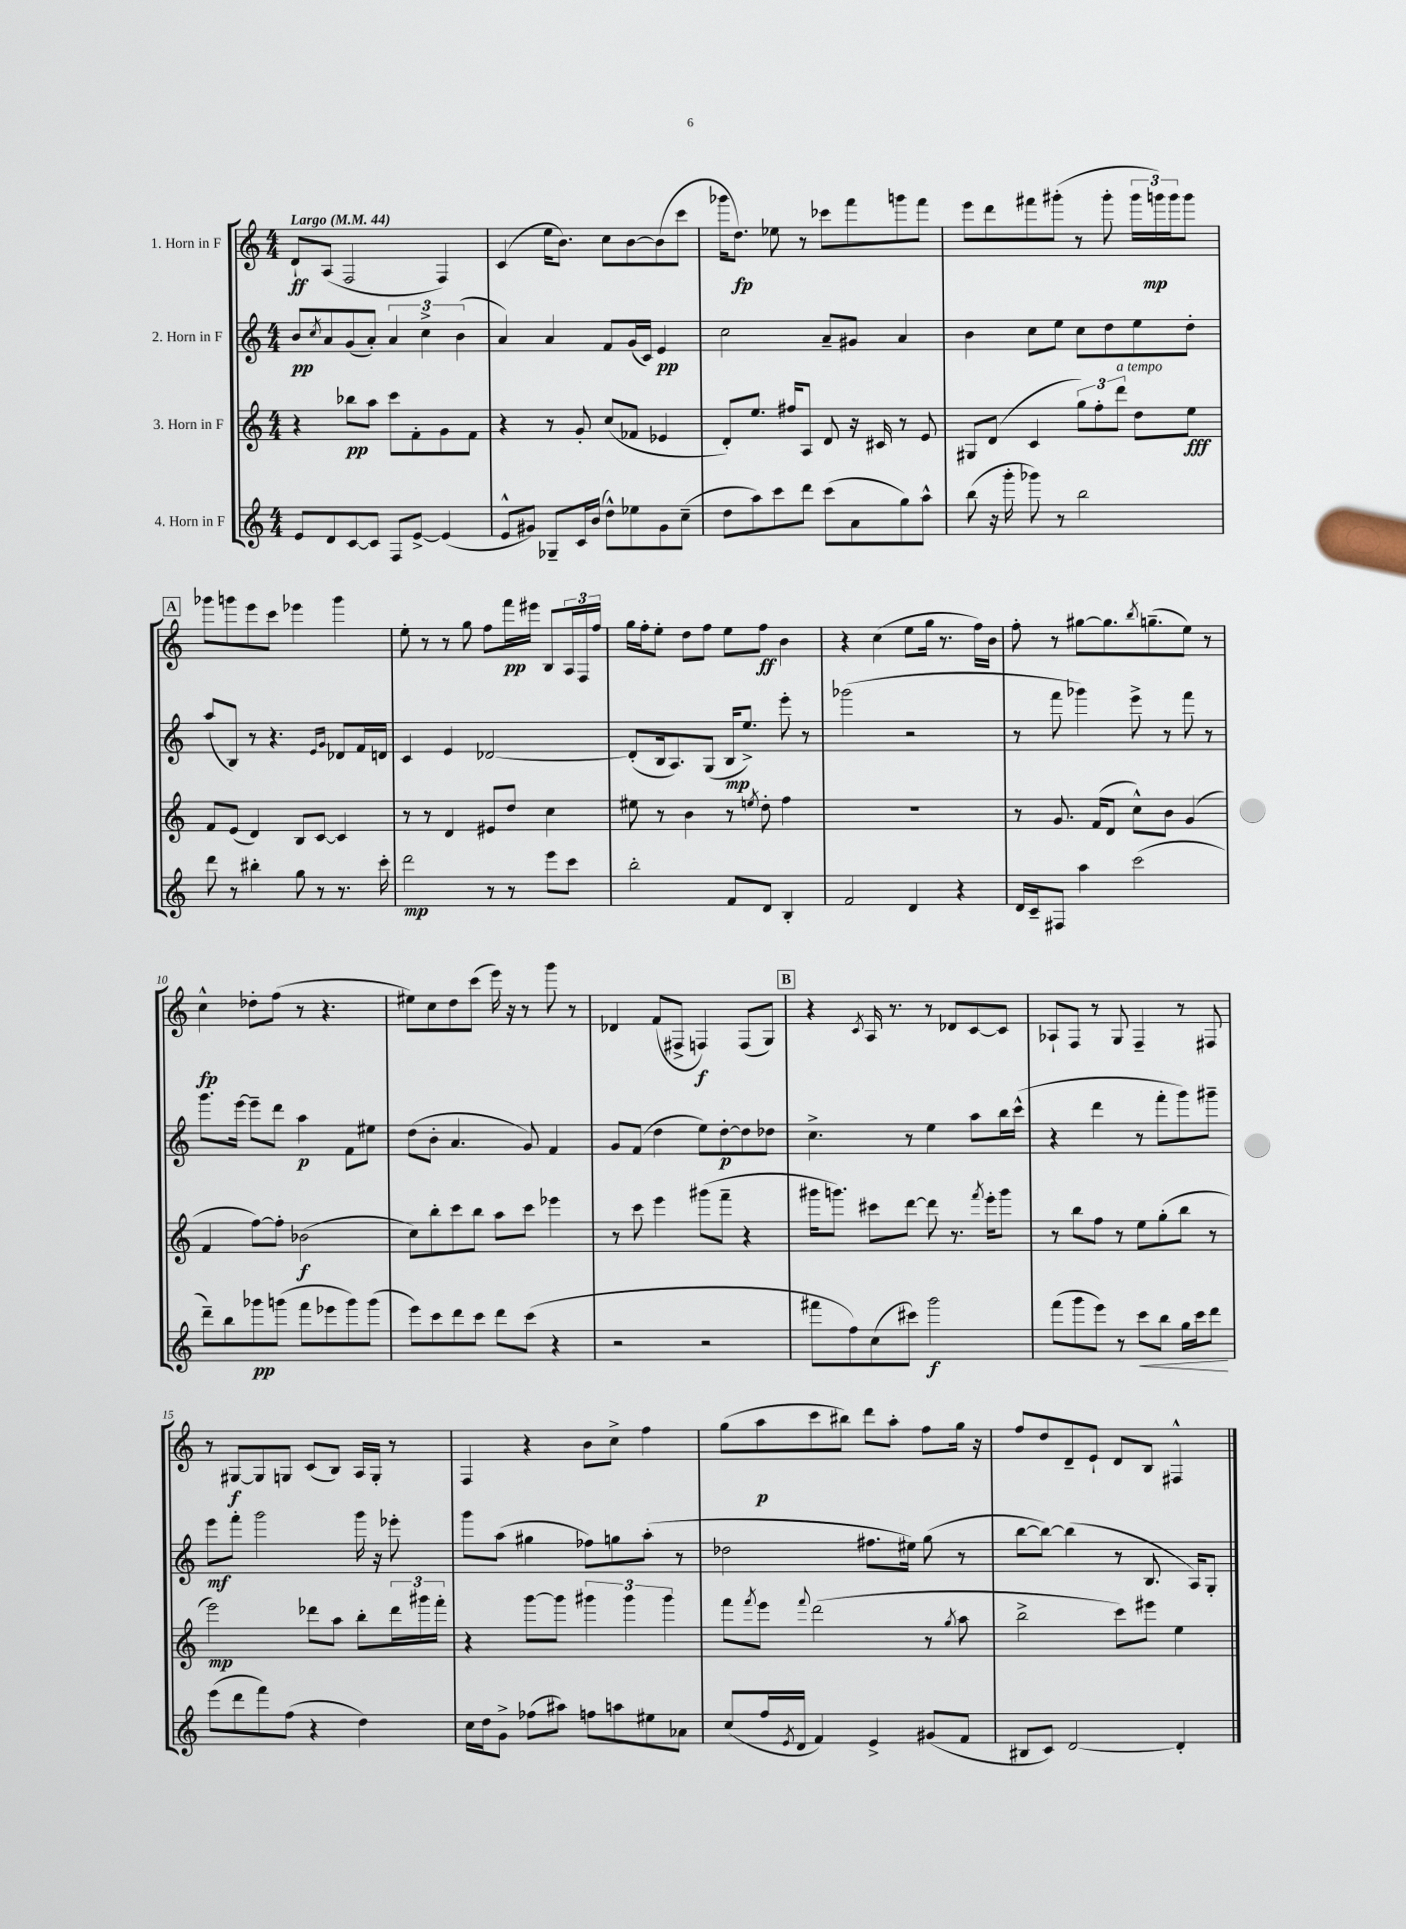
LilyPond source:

<<
\new StaffGroup <<
\new Staff = "s0" \with { instrumentName = "1. Horn in F" } {
    \clef treble \key c \major \numericTimeSignature \time 4/4 \tempo "Largo" 4 = 44
    d'8-!\ff a8( f2 f4) |
    c'4( e''16 b'8.) c''8 b'8~ b'8( c'''8 |
    ges'''16 d''8.\fp) ees''8 r8 ces'''8 f'''8 g'''8 f'''8 |
    e'''8 d'''8 fis'''8 gis'''8-.( r8 gis'''8-. \tuplet 3/2 { gis'''16 g'''16\mp) g'''16 } g'''8 |
    \mark \markup { \box "A" } ges'''8 g'''8 e'''8 c'''8 ees'''4 g'''4 |
    e''8-. r8 r8 g''8 f''8 f'''16\pp eis'''16 b8 \tuplet 3/2 { a16 f16 f''16 } |
    g''16 f''16-. e''8-. d''8 f''8 e''8 f''8\ff b'4 |
    r4 c''4( e''8 g''16 r8. f''16) b'16 |
    f''8-. r8 gis''8~ gis''8. \acciaccatura { b''8 } g''8.--( e''8) r8 |
    c''4-^\fp des''8-. f''8( r8 r4. |
    eis''8) c''8 d''8 c'''8( e'''16) r16 r8 g'''8 r8 |
    des'4 f'8( fis8-> f4\f) f8( g8) |
    \mark \markup { \box "B" } r4 \acciaccatura { c'8 } a16 r8. r8 des'8 c'8~ c'8 |
    aes8-! f8 r8 g8 f4-- r8 fis8 |
    r8 gis8~\f gis8 g8 c'8( b8) a16 g16-. r8 |
    f4 r4 b'8 c''8-> f''4 |
    g''8( a''8\p c'''8 bis''8) d'''8 a''8-. f''8 g''16 r16 |
    f''8 d''8 d'8-- e'8-! d'8 b8 fis4-^ \bar "|." |
}
\new Staff = "s1" \with { instrumentName = "2. Horn in F" } {
    \clef treble \key c \major \numericTimeSignature \time 4/4
    b'8\pp \acciaccatura { c''8 } a'8 g'8( a'8-.) \tuplet 3/2 { a'4 c''4-> b'4( } |
    a'4) a'4 f'8 g'16( c'16) e'4\pp |
    c''2 a'8-- gis'8 a'4 |
    b'4 c''8 e''8 c''8 d''8 e''8 d''8-. |
    \mark \markup { \box "A" } a''8( b8) r8 r4. \grace { e'16 g'16 } des'8 f'16 d'16 |
    c'4 e'4 des'2~ |
    des'8-.( b16 a8.) g8( b16\mp e''8.->) e'''8-. r8 |
    ges'''2( r2 |
    r8 f'''8 ges'''4) e'''8-> r8 f'''8 r8 |
    g'''8. e'''16~ e'''8-- d'''8 a''4\p f'8 eis''8 |
    d''8( b'8-. a'4. g'8) f'4 |
    g'8 f'8( d''4 e''8) d''8~-.\p d''8 des''8 |
    \mark \markup { \box "B" } c''4.-> r8 e''4 a''8 b''16 c'''16-^( |
    r4 d'''4 r8 f'''8-. g'''8) gis'''8-- |
    e'''8\mf f'''8-. g'''2 g'''16 r16 ees'''8-. |
    g'''8 a''8( gis''4 fes''8) g''8 a''8-.( r8 |
    des''2 fis''8. eis''16) g''8( r8 |
    b''8~ b''8~) b''4( r8 b8. a16) g8-. \bar "|." |
}
\new Staff = "s2" \with { instrumentName = "3. Horn in F" } {
    \clef treble \key c \major \numericTimeSignature \time 4/4
    r4 bes''8\pp a''8 c'''8 f'8-. g'8 f'8 |
    r4 r8 g'8-. c''8( fes'8 ees'4 |
    d'8-.) e''8. fis''16 a8 d'8 r16 cis'16 r8 e'8 |
    gis8 d'8( c'4 \tuplet 3/2 { g''8) f''8-. d'''8^\markup { \italic "a tempo" } } d''8 e''8\fff |
    \mark \markup { \box "A" } f'8 e'8( d'4) b8 c'8~ c'4 |
    r8 r8 d'4 eis'8 d''8 c''4 |
    eis''8 r8 b'4 r8 \acciaccatura { e''8 } d''8-. f''4 |
    R1 |
    r8 g'8. f'16( d'8 c''8-^) b'8 g'4( |
    f'4 f''8~) f''8-. bes'2\f( |
    c''8) b''8-. c'''8 b''8 a''8 c'''8 ees'''4 |
    r8 c'''8 e'''4 gis'''8( f'''8-- r4 |
    \mark \markup { \box "B" } gis'''16 g'''8.) cis'''8 d'''8~ d'''8 r8. \acciaccatura { f'''8 } e'''16-. g'''8 |
    r8 b''8 f''8 r8 e''8 g''8-.( b''8 r8 |
    e'''2\mp) des'''8 a''8 b''8-. \tuplet 3/2 { des'''16 gis'''16 f'''16-. } |
    r4 g'''8~ g'''8 \tuplet 3/2 { gis'''4 gis'''4 gis'''4 } |
    f'''8 \acciaccatura { f'''8 } e'''8 \appoggiatura { f'''8 } d'''2( r8 \acciaccatura { g''8 } a''8 |
    b''2-> c'''8) eis'''8 e''4 \bar "|." |
}
\new Staff = "s3" \with { instrumentName = "4. Horn in F" } {
    \clef treble \key c \major \numericTimeSignature \time 4/4
    e'8 d'8 c'8~ c'8 f8 e'8~-> e'4( |
    e'8-^ gis'8) ges8-- c'16 b'16( d''8-^) ees''8 gis'8 c''8--( |
    d''8 a''8) c'''8 d'''8 c'''8( a'8 g''8) a''8-^ |
    b''8( r16 g'''16-. ges'''8) r8 b''2 |
    \mark \markup { \box "A" } d'''8 r8 bis''4-. g''8 r8 r8. c'''16-. |
    d'''2\mp r8 r8 e'''8 c'''8 |
    b''2-. f'8 d'8 b4-. |
    f'2 d'4 r4 |
    d'16 c'16-- fis8 a''4 c'''2( |
    d'''8--) b''8 ges'''8\pp g'''8( f'''8 ees'''8 g'''8) g'''8( |
    e'''8) c'''8 d'''8 c'''8 d'''8 c'''8( r4 |
    r2 r2 |
    \mark \markup { \box "B" } fis'''8 f''8) c''8( cis'''8) g'''2\f |
    f'''8( g'''8 e'''8) r8 c'''8\< b''8 g''16 c'''16 d'''8\! |
    e'''8( d'''8 f'''8) f''8( r4 d''4) |
    c''16 d''16 g'8-> fes''8( ais''8) f''8 a''8 eis''8 aes'8 |
    c''8( f''16 \acciaccatura { e'8 } d'16 f'4) e'4-> gis'8( f'8 |
    bis8 c'8) d'2~ d'4-. \bar "|." |
}
>>
>>
